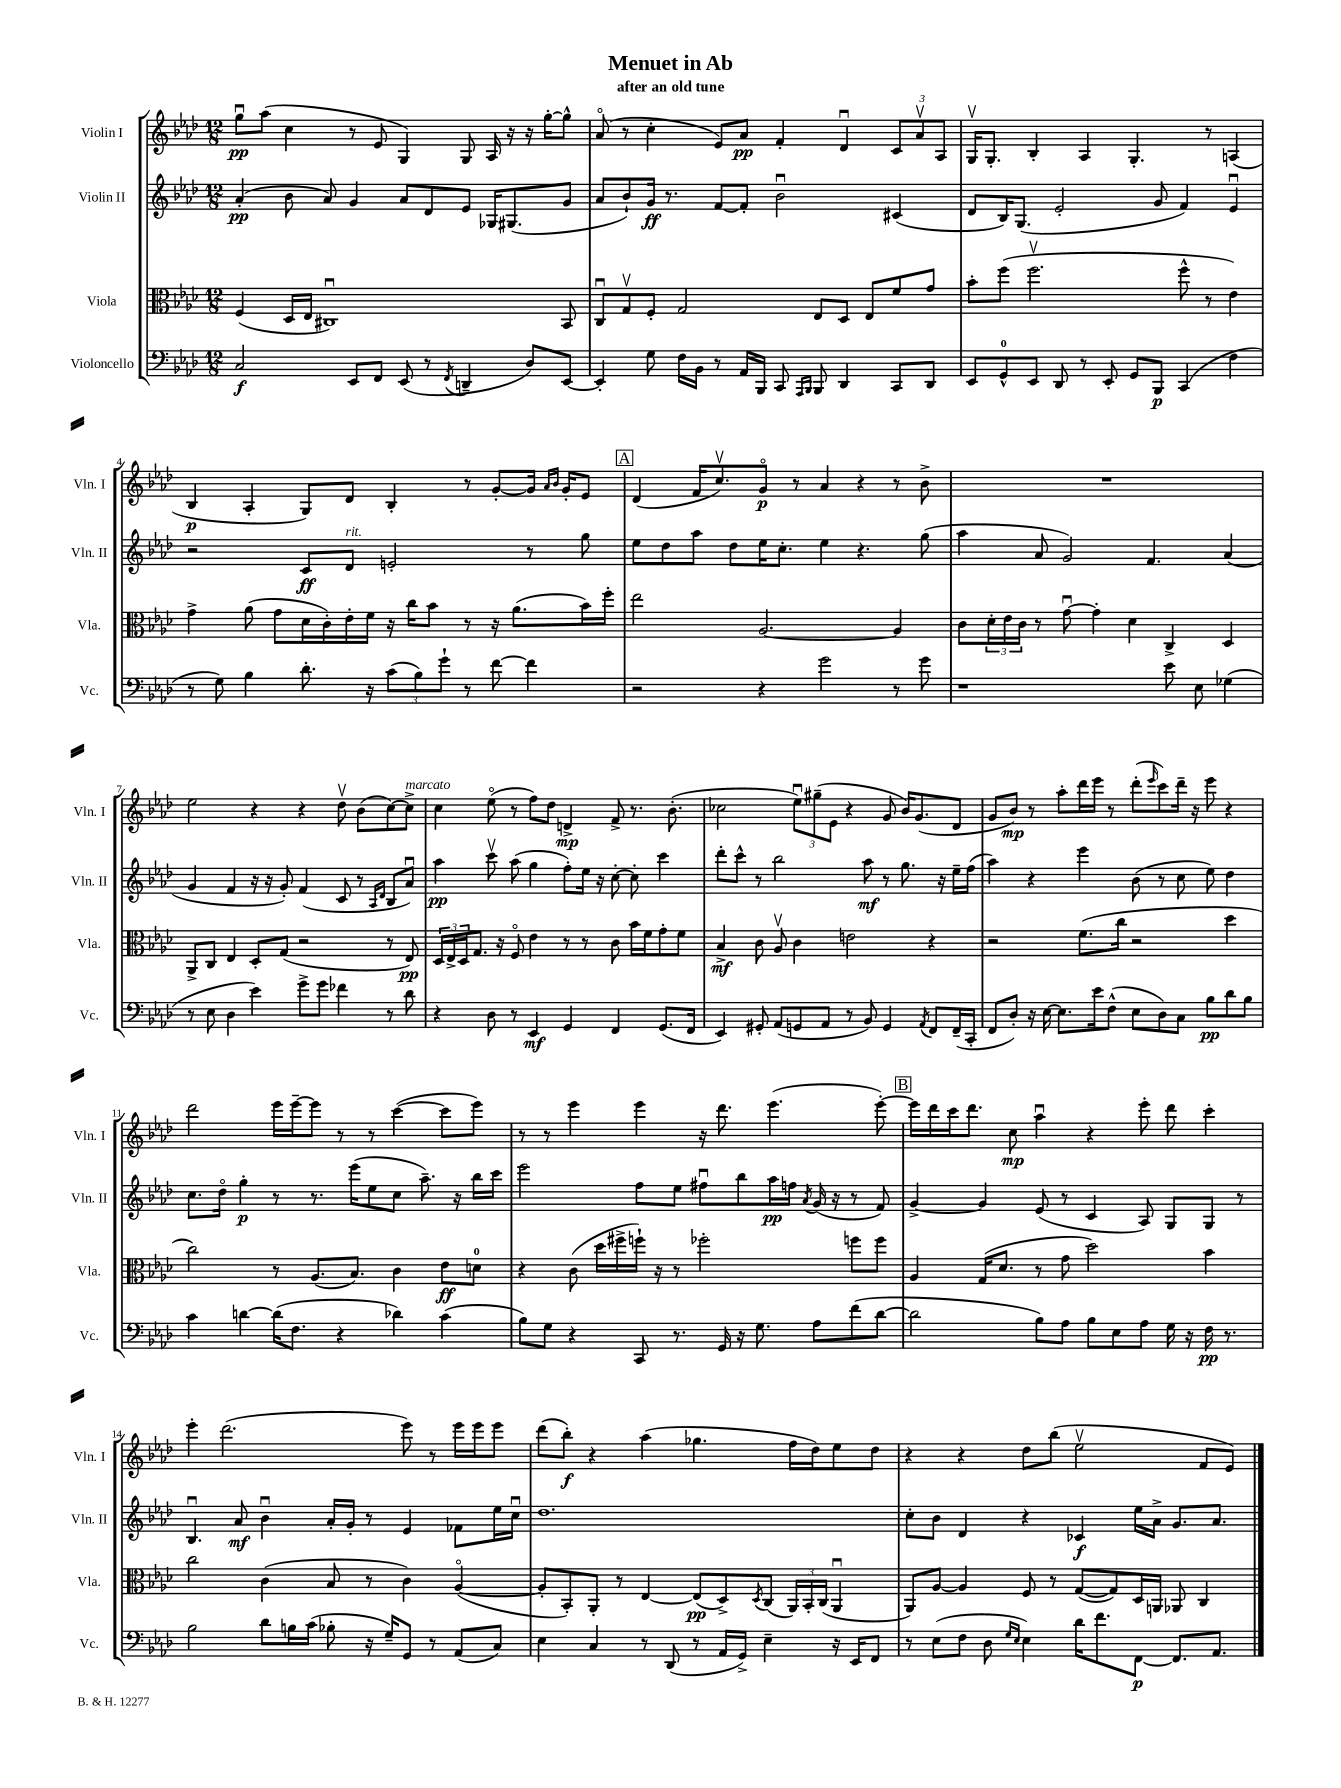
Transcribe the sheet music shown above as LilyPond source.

\header { title = "Menuet in Ab" subtitle = "after an old tune" }
<<
\new StaffGroup <<
\new Staff = "s0" \with { instrumentName = "Violin I" shortInstrumentName = "Vln. I" } {
    \clef treble \key aes \major \numericTimeSignature \time 12/8
    g''8\downbow\pp aes''8( c''4 r8 ees'8 g4) g8 aes16 r16 r16 g''16~-. g''8-^ |
    aes'8\flageolet( r8 c''4-. ees'8) aes'8\pp f'4-. des'4\downbow \tuplet 3/2 { c'8 aes'8\upbow aes8 } |
    g16\upbow g8.-. bes4-. aes4 g4.-. r8 a4( |
    bes4\p aes4-. g8) des'8 bes4-. r8 g'8~-. g'16 \grace { aes'16 bes'16 } g'16-. ees'8 |
    \mark \markup { \box "A" } des'4( f'16 c''8.\upbow) g'8\flageolet\p r8 aes'4 r4 r8 bes'8-> |
    R1. |
    ees''2 r4 r4 des''8\upbow bes'8( c''8~) c''8->^\markup { \italic "marcato" } |
    c''4 ees''8\flageolet( r8 f''8) des''8 d'4->\mp f'8-> r8. bes'8.-.( |
    ces''2 \tuplet 3/2 { ees''8\downbow) gis''8--( ees'8 } r4 g'8 bes'16) g'8.( des'8 |
    g'8 bes'8\mp) r8 aes''8-. des'''16 ees'''16 r8 des'''8-.( \grace { ees'''16 } c'''8) des'''16-- r16 ees'''8 r4 |
    des'''2 ees'''16 ees'''16~-- ees'''8 r8 r8 c'''4~( c'''8 ees'''8) |
    r8 r8 ees'''4 ees'''4 r16 des'''8. ees'''4.( ees'''8~-.) |
    \mark \markup { \box "B" } ees'''16 des'''16 c'''16 des'''8. c''8\mp aes''4\downbow r4 ees'''8-. des'''8 c'''4-. |
    ees'''4-. des'''2.( ees'''8) r8 ees'''16 ees'''16 ees'''8 |
    des'''8( bes''8-.\f) r4 aes''4( ges''4. f''16 des''16) ees''8 des''8 |
    r4 r4 des''8 bes''8( ees''2\upbow f'8 ees'8) \bar "|." |
}
\new Staff = "s1" \with { instrumentName = "Violin II" shortInstrumentName = "Vln. II" } {
    \clef treble \key aes \major \numericTimeSignature \time 12/8
    aes'4-.\pp( bes'8 aes'8) g'4 aes'8 des'8 ees'8 ges16 gis8.( g'8 |
    aes'8 bes'8-!) g'16\ff r8. f'8~ f'8-. bes'2\downbow cis'4( |
    des'8 bes16) g8.( ees'2-. g'8 f'4) ees'4\downbow |
    r2 c'8\ff des'8^\markup { \italic "rit." } e'2-. r8 g''8 |
    \mark \markup { \box "A" } ees''8 des''8 aes''8 des''8 ees''16 c''8.-. ees''4 r4. g''8( |
    aes''4 aes'8 g'2) f'4. aes'4( |
    g'4 f'4 r16 r16 g'8-.) f'4( c'8 r8 \grace { aes16 des'16 } bes8 aes'8\downbow) |
    aes''4\pp c'''8\upbow aes''8( g''4 f''8-.) ees''16 r16 c''8~-. c''8-. c'''4 |
    des'''8-. c'''8-^ r8 bes''2 aes''8\mf r8 g''8. r16 ees''16-- f''16( |
    aes''4) r4 ees'''4 bes'8( r8 c''8 ees''8) des''4 |
    c''8. des''16\flageolet g''4-.\p r8 r8. ees'''16( ees''8 c''8 aes''8.--) r16 bes''16 c'''16 |
    ees'''2 f''8 ees''8 fis''8\downbow bes''8 aes''16\pp f''16 \acciaccatura { aes'8 } g'16( r16 r8 f'8) |
    \mark \markup { \box "B" } g'4~-> g'4 ees'8( r8 c'4 aes8) g8 g8 r8 |
    bes4.\downbow aes'8\mf bes'4\downbow aes'16-. g'16-. r8 ees'4 fes'8 ees''16 c''16\downbow |
    des''1. |
    c''8-. bes'8 des'4 r4 ces'4\f ees''16 aes'16-> g'8. aes'8. \bar "|." |
}
\new Staff = "s2" \with { instrumentName = "Viola" shortInstrumentName = "Vla." } {
    \clef alto \key aes \major \numericTimeSignature \time 12/8
    f4( des16 ees16 cis1\downbow) bes,8 |
    c8\downbow g8\upbow f8-. g2 ees8 des8 ees8 f'8 g'8 |
    bes'8-. f''8( f''2.\upbow f''8-^ r8 ees'4) |
    g'4-> aes'8( g'8 des'16 c'16-.) ees'16-. f'16 r16 c''16 bes'8 r8 r16 aes'8.( bes'16) f''16-. |
    \mark \markup { \box "A" } ees''2 aes2.~ aes4 |
    c'8 \tuplet 3/2 { des'16-. ees'16 c'16 } r8 g'8~\downbow g'4-. des'4 c4-> des4 |
    aes,8-> c8 ees4 des8-. g8( r2 r8 ees8\pp) |
    \tuplet 3/2 { des16 ees16-> des16 } g8. r16 f8\flageolet ees'4 r8 r8 c'8 bes'16 f'16 g'8-. f'8 |
    bes4->\mf c'8 aes8\upbow c'4 e'2 r4 |
    r2 f'8.( c''16 r2 des''4 |
    c''2) r8 aes8.( bes8.) c'4 ees'8\ff d'8-0 |
    r4 c'8( des''16 fis''16-> f''16-!) r16 r8 fes''2-. f''8 f''8 |
    \mark \markup { \box "B" } aes4 g16( des'8. r8 g'8 des''2) bes'4 |
    c''2 c'4( bes8 r8 c'4) aes4~\flageolet( |
    aes8-. bes,8-.) aes,8-. r8 ees4~ ees8\pp( des8->) \acciaccatura { des8 } c8( \tuplet 3/2 { aes,16) bes,16-. c16( } aes,4\downbow |
    aes,8) aes8~ aes4 f8 r8 g8~( g8) des16 a,16 aes,8 c4 \bar "|." |
}
\new Staff = "s3" \with { instrumentName = "Violoncello" shortInstrumentName = "Vc." } {
    \clef bass \key aes \major \numericTimeSignature \time 12/8
    c2\f ees,8 f,8 ees,8( r8 \acciaccatura { f,8 } d,4-- des8) ees,8~ |
    ees,4-. g8 f16 bes,16 r8 aes,16 bes,,16 c,8 \grace { aes,,16 bes,,16 } bes,,8 des,4 c,8 des,8 |
    ees,8 g,8-0-^ ees,8 des,8 r8 ees,8-. g,8 bes,,8\p c,4( f4 |
    r8 g8) bes4 des'8.-. r16 \tuplet 3/2 { c'8( bes8) g'8-! } r8 f'8~ f'4 |
    \mark \markup { \box "A" } r2 r4 g'2 r8 g'8 |
    r1 ees'8 ees8 ges4( |
    r8 ees8 des4 ees'4) g'8-> g'8 fes'4 r8 des'8 |
    r4 des8 r8 ees,4\mf g,4 f,4 g,8.( f,16 |
    ees,4) gis,8-. aes,8( g,8 aes,8 r8 bes,8) g,4 \acciaccatura { aes,8 } f,8 f,16--( c,16-. |
    f,8 des8-.) r16 ees16~ ees8. ees'16 f8-^( ees8 des8) c8 bes8\pp des'8 bes8 |
    c'4 d'4~ d'16( f8. r4 des'4) c'4( |
    bes8) g8 r4 c,8 r8. g,16 r16 g8. aes8 f'8( des'8~ |
    \mark \markup { \box "B" } des'2 bes8) aes8 bes8 ees8 aes8 g16 r16 f16\pp r8. |
    bes2 des'8 b16 c'16( bes8-. r16 g16--) g,8 r8 aes,8( c8) |
    ees4 c4 r8 des,8( r8 aes,16 g,16->) ees4-- r16 ees,16 f,8 |
    r8 ees8( f8 des8 \grace { g16 ees16 } ees4) des'16 f'8. f,8~\p f,8. aes,8. \bar "|." |
}
>>
>>
